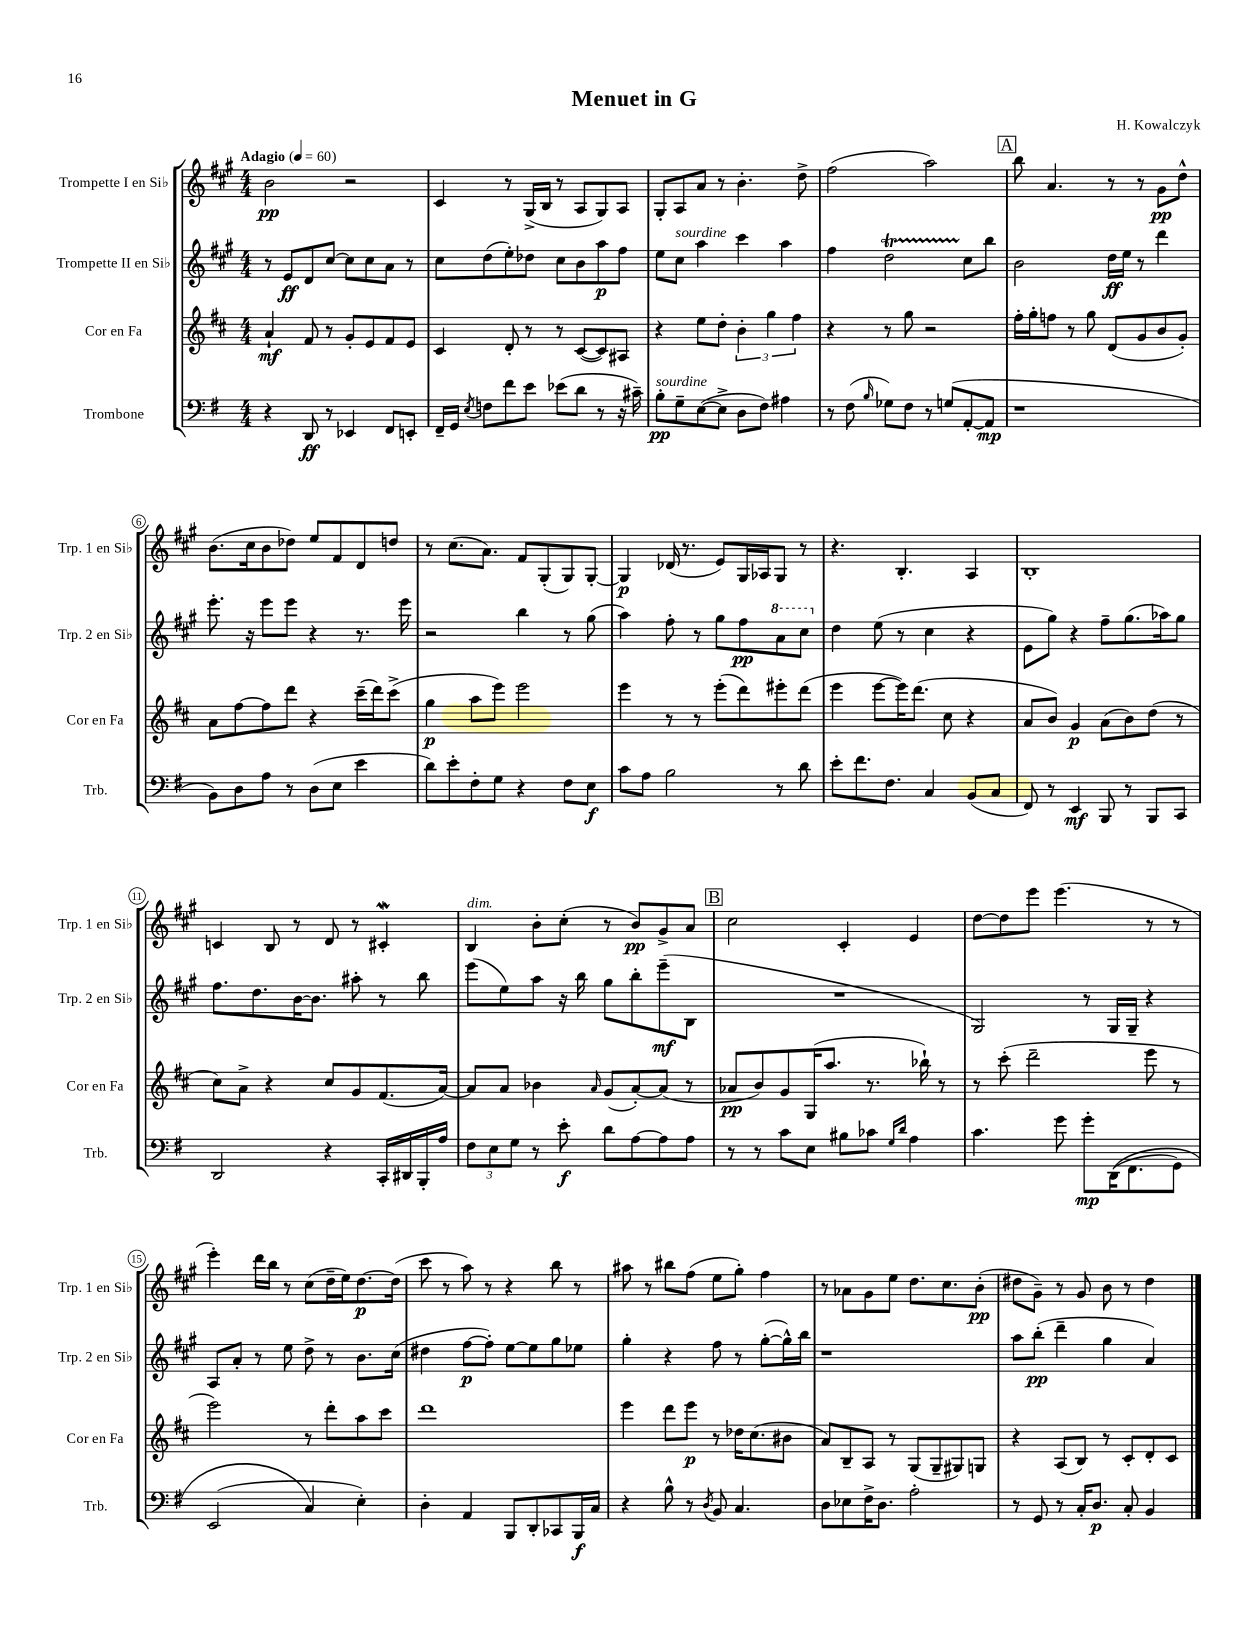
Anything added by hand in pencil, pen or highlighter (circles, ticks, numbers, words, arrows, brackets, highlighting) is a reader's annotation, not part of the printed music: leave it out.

**kern	**dynam	**kern	**dynam	**kern	**dynam	**kern	**dynam
*part4	*part4	*part3	*part3	*part2	*part2	*part1	*part1
*staff4	*staff4	*staff3	*staff3	*staff2	*staff2	*staff1	*staff1
*I"Trombone	*	*I"Cor en Fa	*	*I"Trompette II en Si♭	*	*I"Trompette I en Si♭	*
*I'Trb.	*	*I'Cor en Fa	*	*I'Trp. 2 en Si♭	*	*I'Trp. 1 en Si♭	*
*clefF4	*	*clefG2	*	*clefG2	*	*clefG2	*
*k[f#]	*	*k[f#c#]	*	*k[f#c#g#]	*	*k[f#c#g#]	*
*M4/4	*	*M4/4	*	*M4/4	*	*M4/4	*
*MM60	*	*MM60	*	*MM60	*	*MM60	*
=1	=1	=1	=1	=1	=1	=1	=1
!	!	!	!	!	!	!LO:TX:a:B:t=Adagio	!
4r	.	4a`/	mf	8r	.	2b\	pp
.	.	.	.	8e/L	ff	.	.
8DD/	ff	8f#/	.	8d/	.	.	.
8r	.	8r	.	[8cc#/J	.	.	.
4EE-X/	.	8g'/L	.	8cc#\L]	.	2r	.
.	.	8e/	.	8cc#\	.	.	.
8FF#/L	.	8f#/	.	8a\J	.	.	.
8EEn'/J	.	8e/J	.	8r	.	.	.
=2	=2	=2	=2	=2	=2	=2	=2
16FF#~/LL	.	4c#/	.	8cc#\L	.	4c#/	.
16GG/JJ	.	.	.	.	.	.	.
8qE/	.	.	.	.	.	.	.
8Fn\L	.	.	.	(8dd\	.	.	.
8f#\	.	8d'/	.	8ee'\)	.	8r	.
8e\J	.	8r	.	8dd-X\J	.	(16G#^/LL	.
.	.	.	.	.	.	16B/JJ	.
(8e-X\L	.	8r	.	8cc#\L	.	8r	.
8d\J	.	([8c#/L	.	8b\	.	8A/L	.
8r	.	8c#/])	.	8aa\	p	8G#/)	.
16r	.	8A#X/J	.	8ff#\J	.	8A/J	.
16c#X~\)	.	.	.	.	.	.	.
=3	=3	=3	=3	=3	=3	=3	=3
!LO:TX:a:i:t=sourdine	!	!	!	!	!	!	!
8B'\L	pp	4r	.	8ee\L	.	8G#'/L	.
!	!	!	!	!LO:TX:a:i:t=sourdine	!	!	!
8G~\	.	.	.	8cc#\J	.	8A/	.
([8E\	.	8ee\L	.	4aa\	.	8a/J	.
8E^\J]	.	8dd'\J	.	.	.	8r	.
8D\L	.	6b'\	.	4ccc#\	.	4.b'\	.
8F#\J)	.	.	.	.	.	.	.
.	.	6gg\	.	.	.	.	.
4A#X\	.	.	.	4aa\	.	.	.
.	.	6ff#\	.	.	.	.	.
.	.	.	.	.	.	8dd^\	.
=4	=4	=4	=4	=4	=4	=4	=4
8r	.	4r	.	4ff#\	.	(2ff#\	.
(8F#\	.	.	.	.	.	.	.
16qqB/	.	.	.	.	.	.	.
8G-X\L)	.	8r	.	2ddT\	.	.	.
8F#\J	.	8gg\	.	.	.	.	.
8r	.	2r	.	.	.	2aa\)	.
(8Gn/L	.	.	.	.	.	.	.
[8AA'/	.	.	.	8cc#\L	.	.	.
8AA/J]	mp	.	.	8bb\J	.	.	.
!!LO:REH:place=s1:t=A
=5	=5	=5	=5	=5	=5	=5	=5
1r	.	16ff#'\LL	.	2b\	.	8bb\	.
.	.	16gg'\J	.	.	.	.	.
.	.	8ffn\J	.	.	.	4.a/	.
.	.	8r	.	.	.	.	.
.	.	8gg\	.	.	.	.	.
.	.	(8d/L	.	16dd\LL	ff	8r	.
.	.	.	.	16ee\JJ	.	.	.
.	.	8g/	.	8r	.	8r	.
.	.	8b/	.	4ddd\	.	8g#\L	pp
.	.	8g'/J)	.	.	.	8dd^^\J	.
!!LO:LB:g=z
=6	=6	=6	=6	=6	=6	=6	=6
8BB\L)	.	8a\L	.	8.eee'\	.	(8.b\L	.
8D\	.	[8ff#\	.	.	.	.	.
.	.	.	.	16r	.	16cc#\k	.
8A\J	.	8ff#\]	.	8eee\L	.	8b\	.
8r	.	8ddd\J	.	8eee\J	.	8dd-X\J)	.
(8D\L	.	4r	.	4r	.	8ee/L	.
8E\J	.	.	.	.	.	8f#/	.
4e\	.	(16ccc#~\LL	.	8.r	.	8d/	.
.	.	16ddd\J)	.	.	.	.	.
.	.	(8ccc#^\J	.	.	.	8ddn/J	.
.	.	.	.	16eee\	.	.	.
=7	=7	=7	=7	=7	=7	=7	=7
8d\L)	.	4gg\	p	2r	.	8r	.
8e'\	.	.	.	.	.	(8.cc#\L	.
8F#'\	.	8aa\L	.	.	.	.	.
.	.	.	.	.	.	8.a\J)	.
8G\J	.	8eee\J)	.	.	.	.	.
4r	.	2eee\	.	4bb\	.	8f#/L	.
.	.	.	.	.	.	(8G#'/	.
8F#\L	.	.	.	8r	.	8G#/)	.
8E\J	f	.	.	(8gg#\	.	[8G#'/J	.
=8	=8	=8	=8	=8	=8	=8	=8
8c\L	.	4eee\	.	4aa\)	.	4G#/]	p
8A\J	.	.	.	.	.	.	.
2B\	.	8r	.	8ff#'\	.	(16d-X/	.
.	.	.	.	.	.	8.r	.
.	.	8r	.	8r	.	.	.
.	.	(8eee'\L	.	8gg#\L	.	8e/L)	.
.	.	8ddd\)	.	8ff#\	pp	16G#/L	.
.	.	.	.	.	.	16A-X/J	.
*	*	*	*	*8va	*	*	*
8r	.	8eee#X'\	.	8aa\	.	8G#/J	.
8d\	.	(8ddd\J	.	8ccc#\J	.	8r	.
=9	=9	=9	=9	=9	=9	=9	=9
*	*	*	*	*X8va	*	*	*
8e'\L	.	4eee\	.	4dd\	.	4.r	.
8.f#\	.	.	.	.	.	.	.
.	.	[8eee\L	.	(8ee\	.	.	.
8.F#\J	.	.	.	.	.	.	.
.	.	16eee\K])	.	8r	.	4.B'/	.
.	.	(8.ddd\J	.	.	.	.	.
4C/	.	.	.	4cc#\	.	.	.
.	.	8cc#\	.	.	.	.	.
(8BB/L	.	4r	.	4r	.	4A/	.
8C/J	.	.	.	.	.	.	.
=10	=10	=10	=10	=10	=10	=10	=10
8FF#/)	.	8a/L	.	8e\L	.	1B'	.
8r	.	8b/J)	.	8gg#\J)	.	.	.
4EE/	mf	4g/	p	4r	.	.	.
8BBB/	.	(8a\L	.	8ff#~\L	.	.	.
8r	.	8b\)	.	(8.gg#\	.	.	.
8BBB/L	.	(8dd\J	.	.	.	.	.
.	.	.	.	16aa-X\k)	.	.	.
8CC/J	.	8r	.	8gg#\J	.	.	.
!!LO:LB:g=z
=11	=11	=11	=11	=11	=11	=11	=11
2DD/	.	8cc#\L)	.	8.ff#\L	.	4cn/	.
.	.	8a^\J	.	.	.	.	.
.	.	.	.	8.dd\	.	.	.
.	.	4r	.	.	.	8B/	.
.	.	.	.	[16b\K	.	8r	.
.	.	.	.	8.b\J]	.	.	.
4r	.	8cc#/L	.	.	.	8d/	.
.	.	8g/	.	8aa#X'\	.	8r	.
16CC'/LL	.	(8.f#/	.	8r	.	4c#XW'/	.
16DD#X/	.	.	.	.	.	.	.
16BBB'/	.	.	.	8bb\	.	.	.
16A/JJ	.	[16a/Jk)	.	.	.	.	.
=12	=12	=12	=12	=12	=12	=12	=12
!	!	!	!	!	!	!LO:TX:a:i:t=dim.	!
12F#\L	.	8a/L]	.	(8eee\L	.	4B/	.
12E\	.	.	.	.	.	.	.
.	.	8a/J	.	8ee\)	.	.	.
12G\J	.	.	.	.	.	.	.
8r	.	4b-X\	.	8aa\J	.	8b'\L	.
8e'\	f	.	.	16r	.	(8cc#'\J	.
.	.	.	.	16bb\	.	.	.
.	.	16qqa/	.	.	.	.	.
8d\L	.	(8g/L	.	8gg#\L	.	8r	.
[8A\	.	[8a'/)	.	8bb'\	.	8b/L)	pp
8A\]	.	(8a/J]	.	(8eee~\	mf	8g#^/	.
8A\J	.	8r	.	8B\J	.	8a/J	.
!!LO:REH:place=s1:t=B
=13	=13	=13	=13	=13	=13	=13	=13
8r	.	8a-X/L	pp	1r	.	2cc#\	.
8r	.	8b/)	.	.	.	.	.
8c\L	.	8g/	.	.	.	.	.
8E\J	.	(16G/K	.	.	.	.	.
.	.	8.aa/J	.	.	.	.	.
8B#X\L	.	.	.	.	.	4c#'/	.
8c-X\J	.	8.r	.	.	.	.	.
16qqG/LL	.	.	.	.	.	.	.
16qqd/JJ	.	.	.	.	.	.	.
4A\	.	.	.	.	.	4e/	.
.	.	16bb-X`\)	.	.	.	.	.
.	.	8r	.	.	.	.	.
=14	=14	=14	=14	=14	=14	=14	=14
4.c\	.	8r	.	2G#/)	.	[8dd\L	.
.	.	(8ccc#'\	.	.	.	8dd\]	.
.	.	2ddd~\	.	.	.	8eee\J	.
8g\	.	.	.	.	.	(4.eee\	.
8g'\L	mp	.	.	8r	.	.	.
((16DD\K	.	.	.	16G#/LL	.	.	.
8.FF#\	.	.	.	16G#~/JJ	.	.	.
.	.	8eee\	.	4r	.	8r	.
8GG\J)	.	8r	.	.	.	8r	.
!!LO:LB:g=z
=15	=15	=15	=15	=15	=15	=15	=15
(2EE/	.	2eee\)	.	8A/L	.	4eee'\)	.
.	.	.	.	8a'/J	.	.	.
.	.	.	.	8r	.	16ddd\LL	.
.	.	.	.	.	.	16bb\JJ	.
.	.	.	.	8ee\	.	8r	.
4C/)	.	8r	.	8dd^\	.	(8cc#\L	.
.	.	8ddd'\L	.	8r	.	16dd~\L	.
.	.	.	.	.	.	16ee\J)	.
4E'\)	.	8aa\	.	8.b\L	.	[8.dd\	p
.	.	8ccc#\J	.	.	.	.	.
.	.	.	.	(16cc#\Jk	.	(16dd\Jk]	.
=16	=16	=16	=16	=16	=16	=16	=16
4D'\	.	1ddd	.	4dd#X\	.	8ccc#\	.
.	.	.	.	.	.	8r	.
4AA/	.	.	.	[8ff#\L	p	8aa\)	.
.	.	.	.	8ff#'\J])	.	8r	.
8BBB/L	.	.	.	[8ee\L	.	4r	.
8DD'/	.	.	.	8ee\]	.	.	.
8CC-X/	.	.	.	8gg#\	.	8bb\	.
16BBB/L	f	.	.	8ee-X\J	.	8r	.
16C/JJ	.	.	.	.	.	.	.
=17	=17	=17	=17	=17	=17	=17	=17
4r	.	4eee\	.	4gg#'\	.	8aa#X\	.
.	.	.	.	.	.	8r	.
8B^^\	.	8ddd\L	.	4r	.	8bb#X\L	.
8r	.	8eee\J	p	.	.	(8ff#\J	.
8qD/	.	.	.	.	.	.	.
8BB/	.	8r	.	8ff#\	.	8ee\L	.
4.C/	.	16dd-X\KL	.	8r	.	8gg#'\J)	.
.	.	(8.cc#\	.	.	.	.	.
.	.	.	.	([8gg#'\L	.	4ff#\	.
.	.	8b#X\J	.	16gg#^^\L])	.	.	.
.	.	.	.	16bb\JJ	.	.	.
=18	=18	=18	=18	=18	=18	=18	=18
8D\L	.	8a/L)	.	1r	.	8r	.
8E-X\	.	8B~/	.	.	.	8a-X\L	.
16F#^\K	.	8A/J	.	.	.	8g#\	.
8.D\J	.	.	.	.	.	.	.
.	.	8r	.	.	.	8ee\J	.
2A'\	.	(8G/L	.	.	.	8.dd\L	.
.	.	8G~/	.	.	.	.	.
.	.	.	.	.	.	8.cc#\	.
.	.	8G#X/)	.	.	.	.	.
.	.	8Gn/J	.	.	.	(8b'\J	pp
=19	=19	=19	=19	=19	=19	=19	=19
8r	.	4r	.	8aa\L	.	8dd#X\L	.
8GG/	.	.	.	(8bb'\J	pp	8g#~\J)	.
8r	.	(8A/L	.	4ddd~\	.	8r	.
16C'/KL	.	8B/J)	.	.	.	8g#/	.
8.D/J	p	.	.	.	.	.	.
.	.	8r	.	4gg#\	.	8b\	.
8C'/	.	8c#'/L	.	.	.	8r	.
4BB/	.	8d'/	.	4a/)	.	4dd#\	.
.	.	8c#/J	.	.	.	.	.
==	==	==	==	==	==	==	==
*-	*-	*-	*-	*-	*-	*-	*-
